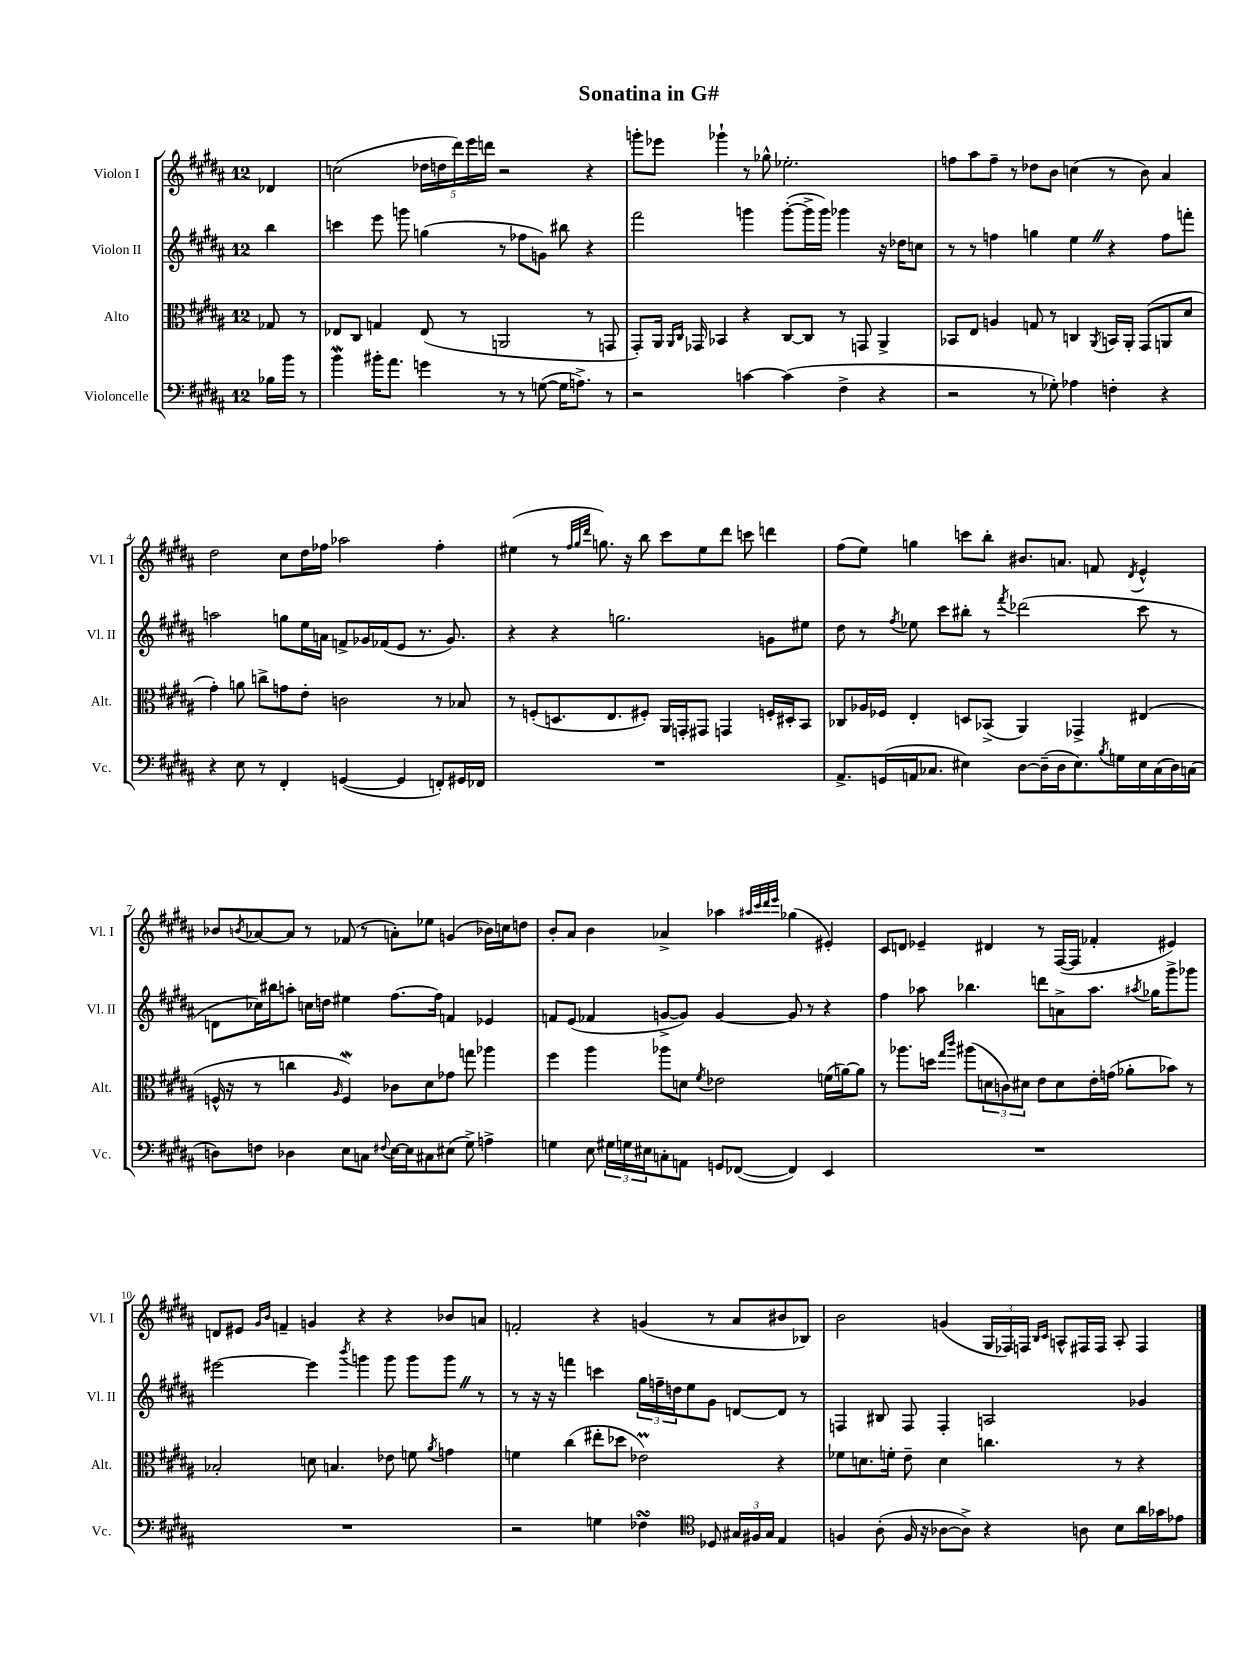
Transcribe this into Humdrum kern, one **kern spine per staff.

**kern	**kern	**kern	**kern
*staff4	*staff3	*staff2	*staff1
*clefF4	*clefC3	*clefG2	*clefG2
*k[f#c#g#d#a#]	*k[f#c#g#d#a#]	*k[f#c#g#d#a#]	*k[f#c#g#d#a#]
*M12/8	*M12/8	*M12/8	*M12/8
16B-	8G-	4bb	4d-
16b	.	.	.
8r	8r	.	.
=	=	=	=
4b	8E-	4ccc	(2cc
.	8C#	.	.
16b#'	4G	8eee	.
8.a#	.	.	.
.	.	8ggg	.
4g	(8E-	(4gg	20dd-
.	.	.	20dd
.	.	.	20ddd#)
.	8r	.	.
.	.	.	20eee
.	.	.	20ddd
8r	2AA	8r	2r
8r	.	8ff-	.
([8G	.	8g)	.
16G]	.	8bb#	.
8.A^)	.	.	.
.	8r	4r	4r
8r	8GG	.	.
=	=	=	=
2r	8GG#')	2fff#	8ggg'
.	16AA#	.	8eee-
.	16qqAA#	.	.
.	16qqC#	.	.
.	16GG-	.	.
.	4BB-	.	4ggg-`
[4c	4r	4ggg	8r
.	.	.	8gg-^^
(4c]	[8C#	([8ggg'	2.ee-'
.	8C#]	16ggg^]	.
.	.	16ggg)	.
4F#^	8r	4ggg-	.
.	8GG	.	.
4r	4AA#^	16r	.
.	.	16dd-	.
.	.	8cc	.
=	=	=	=
2r	8BB-	8r	8ff
.	8E	8r	8aa#
.	4A	4ff	8ff~
.	.	.	8r
8r	8G	4gg	8dd-
8G-')	8r	.	8b
4A-	4C	4ee	(4cc
.	8qAA#	.	.
4F'	16BB	4r	8r
.	16AA#'	.	.
.	(8GG#	.	8b)
4r	8AA	8ff	4a#
.	8d#	8fff'	.
=	=	=	=
4r	4g#')	2aa	2dd#
8E	8a	.	.
8r	8cc^	.	.
4FF#'	8g	8gg	8cc#
.	8e'	16ee	16dd#
.	.	16a	16ff-
([4GG	2c	8f^	2aa-
.	.	16g-	.
.	.	(16f-	.
4GG]	.	8e	.
.	.	8.r	.
8FF')	8r	.	4ff-'
.	.	8.g-)	.
16GG#	8B-	.	.
16FF-	.	.	.
=	=	=	=
1.r	8r	4r	(4ee#
.	(8F'	.	.
.	8.D	4r	8r
.	.	.	32qqff#
.	.	.	32qqgg#
.	.	.	32qqddd#
.	.	.	8.gg)
.	8.E	.	.
.	.	2.gg	.
.	.	.	16r
.	8F#')	.	8bb
.	16AA#	.	8ccc#
.	16GG'	.	.
.	8GG#	.	8ee#
.	4GG	.	8ddd#
.	.	.	8ccc
.	16F'	8g	4ddd
.	16D#'	.	.
.	8BB	8ee#	.
=	=	=	=
8.AA#^	8C-	8dd#	(8ff#
.	16A-	8r	8ee)
(16GG	16F-	.	.
.	.	8qff#	.
16AA	4E'	8ee-	4gg
8.C-	.	.	.
.	.	8ccc#	.
4E#)	8D	8bb#'	8ccc
.	(8BB-^	8r	8bb'
.	.	8qfff#	.
[8D#	4AA#)	(2ddd-	8.b#
(16D#~]	.	.	.
16D#	.	.	8.a
8.E#)	4GG-^	.	.
.	.	.	8f
8qB	.	.	.
16G	.	.	.
.	.	.	8qd#
16E#	(4E#	8ccc#	4e^^
(16C-	.	.	.
16D#)	.	8r	.
(16C	.	.	.
=	=	=	=
8D)	16F^^	8d	8b-
.	16r	.	.
.	.	.	8qb
8F	8r	16cc-)	[8a-
.	.	16bb#	.
4D-	4cc	8aa'	8a-]
.	.	16cc	8r
.	.	16dd	.
.	16qqA#	.	.
8E	4F)	4ee#	(8f-
8C	.	.	8r
8qqF#	.	.	.
[16E	8c-	[8.ff#	8a')
16E]	.	.	.
8C#	8d#	.	8ee-
.	.	16ff#]	.
(8E#	8g-	4f	(4g
8G#^)	8gg	.	.
4A^	4aa-	4e-	16b-)
.	.	.	16cc
.	.	.	8dd
=	=	=	=
4G	4ff#	8f	8b'
.	.	(8e	8a#
8E	4aa#	4f-	4b
24G#	.	.	.
24G	.	.	.
24E#	.	.	.
8C'	8aa-	[8g^	4a-^
8AA	8d	8g])	.
.	8qf#	.	.
8GG	2e-	[4g	4aa-
([8FF-	.	.	.
.	.	.	32qqaa#
.	.	.	32qqccc#
.	.	.	32qqddd#
.	.	.	32qqeee
4FF-])	.	8g]	(4gg-
.	.	8r	.
4EE	(16f	4r	4e#')
.	[16a)	.	.
.	8a]	.	.
=	=	=	=
1.r	8r	4ff#	8c#
.	8.aa-	.	8d
.	.	8aa-	4e-~
.	16dd	.	.
.	16qqgg#	.	.
.	16qqccc#	.	.
.	(8aa#	4.bb-	.
.	12d	.	4d#
.	12c)	.	.
.	12d#	.	.
.	8e	8ddd	8r
.	8d#	8a^	([16F#
.	.	.	16F#]
.	16e'	8.aa-	4f-'
.	(16g	.	.
.	8a-'	.	.
.	.	8qaa#	.
.	.	16gg-	.
.	8b-)	8ggg#^	4e#)
.	8r	8ggg-	.
=	=	=	=
1.r	2B-'	[2eee#	8d
.	.	.	8e#
.	.	.	16qqg#
.	.	.	16qqb
.	.	.	4f~
.	8d	4eee#]	4g
.	4.B	.	.
.	.	8qbbb	.
.	.	4ggg	4r
.	8e-	8ggg	4r
.	8f	8ggg	.
.	8qa#	.	.
.	4g	8ggg	8b-
.	.	8r	8a
=	=	=	=
2r	4f	8r	2f'
.	.	16r	.
.	.	16r	.
.	(4cc#	4fff	.
4G	8ee#'	4ccc	4r
.	8dd-	.	.
4F-	2e-)	24gg#	(4g
.	.	24ff~	.
.	.	24dd	.
.	.	8ee	.
*clefC4	*	*	*
8D-	.	8g#	8r
24G#	.	[8d	8a#
24F#	.	.	.
24G#	.	.	.
4E	4r	8d]	8b#
.	.	8r	8B-)
=	=	=	=
4F	8f-	4F	2b
.	8.d	.	.
(8A#'	.	8B#	.
.	16f'	.	.
16F	8e~	8F	.
16r	.	.	.
[8A-	4d	4F'	(4g
8A-^])	.	.	.
4r	4.cc	2A	24G#
.	.	.	24F-)
.	.	.	24F
.	.	.	16qqB
.	.	.	16qqc#
.	.	.	8A^^
8A	.	.	16F#
.	.	.	16F#
8B	8r	.	8A'
16a#	4r	4g-	4F#
16g-	.	.	.
8e-	.	.	.
==	==	==	==
*-	*-	*-	*-
